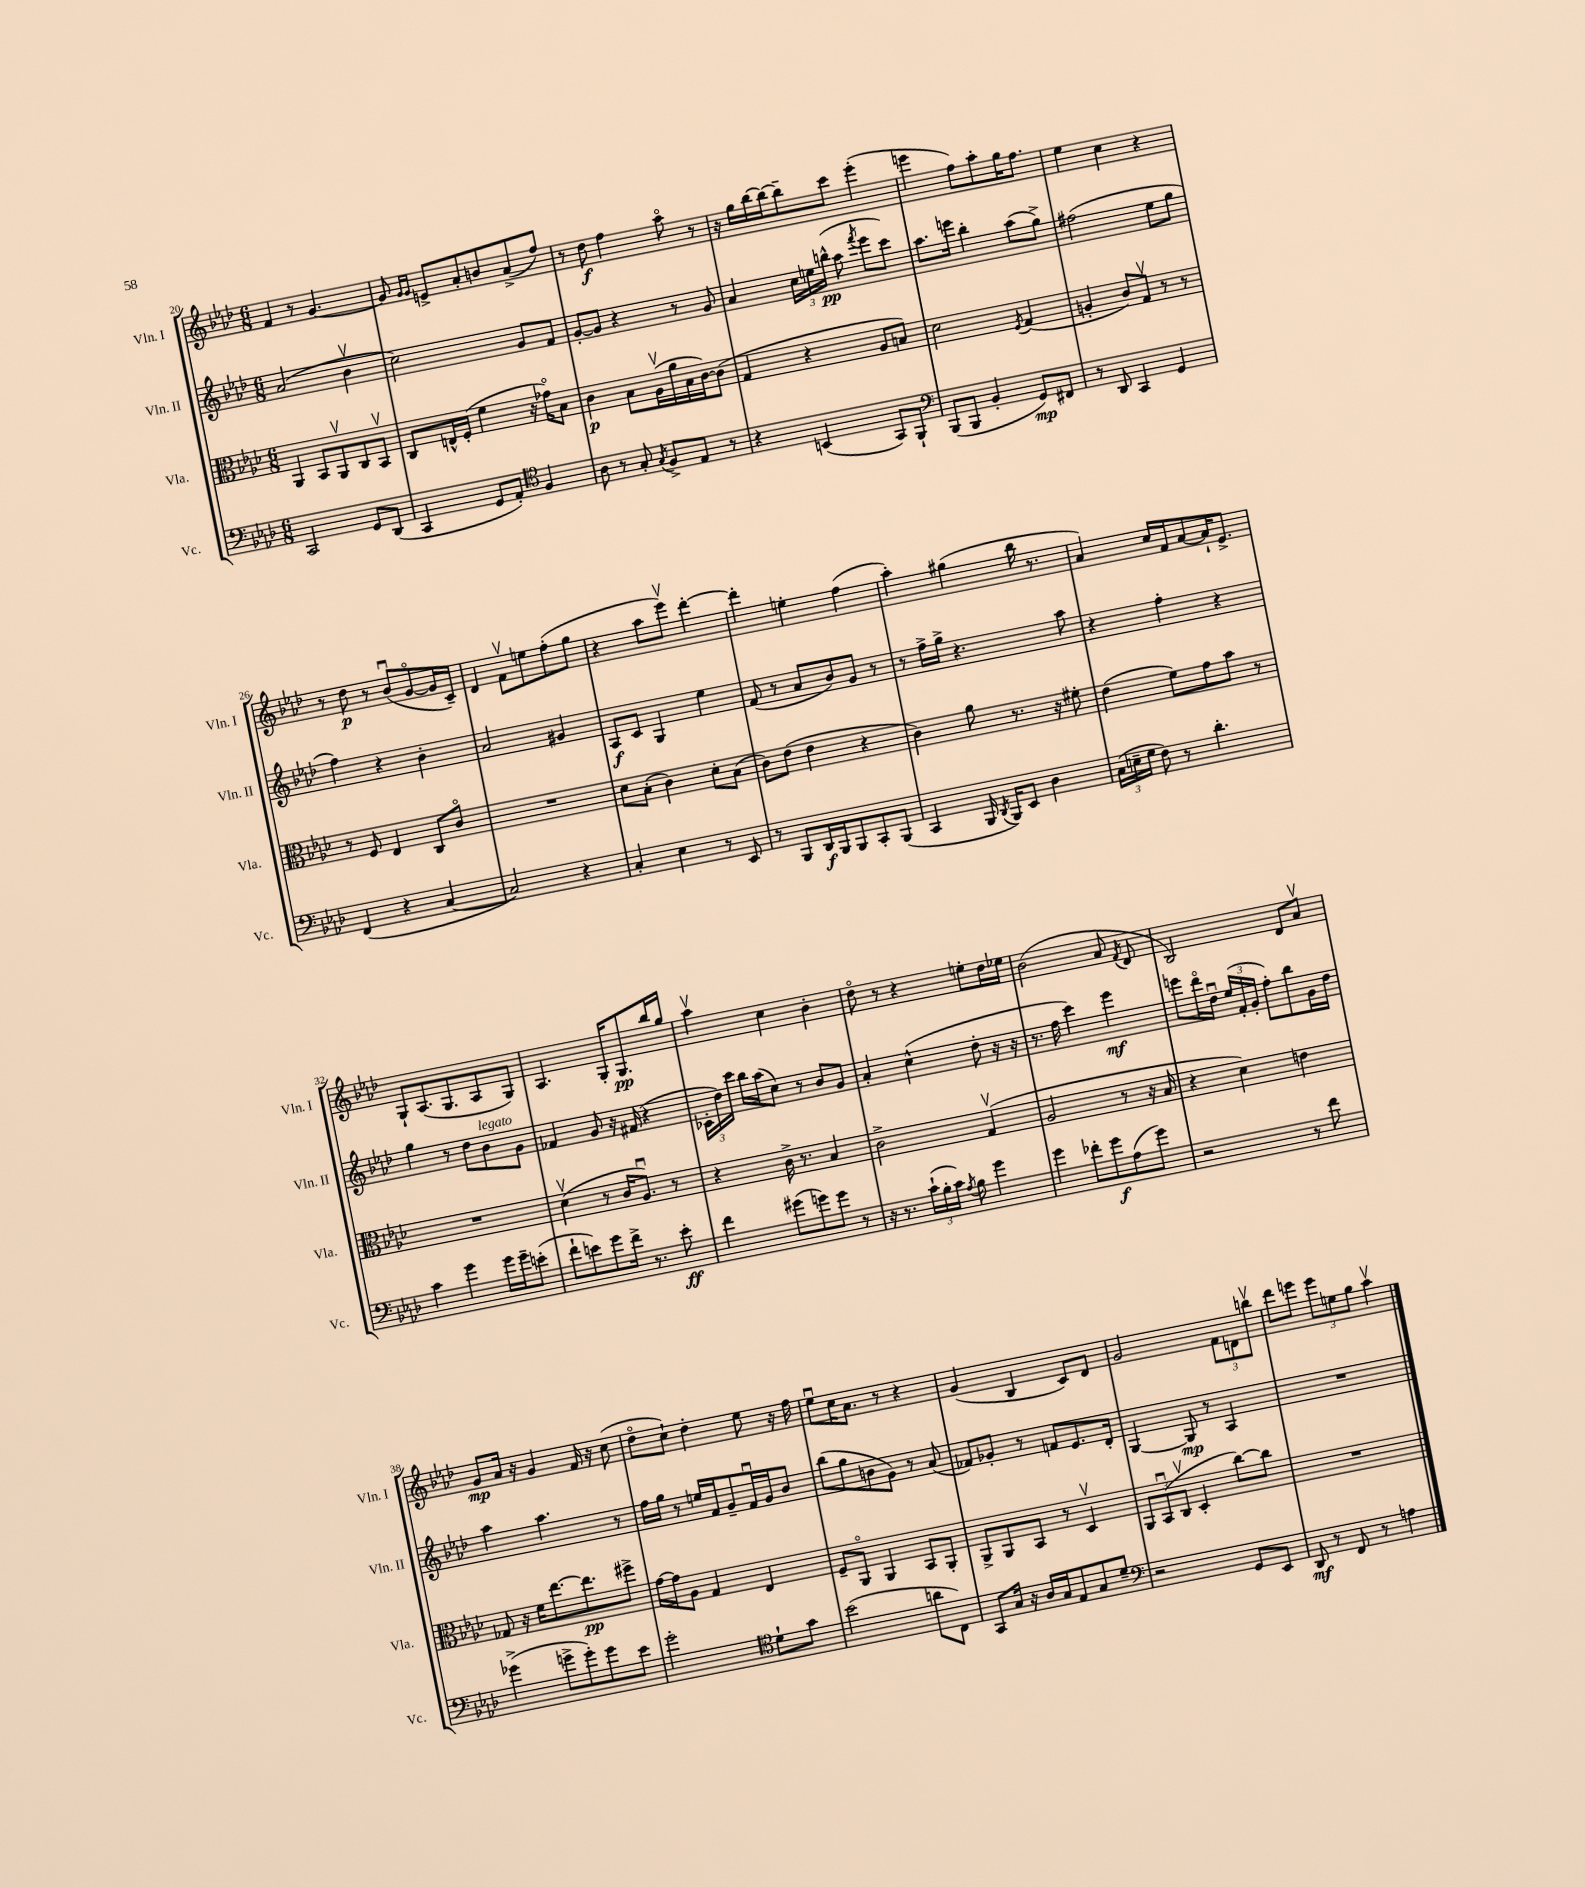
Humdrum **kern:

**kern	**dynam	**kern	**dynam	**kern	**dynam	**kern	**dynam
*part4	*part4	*part3	*part3	*part2	*part2	*part1	*part1
*staff4	*staff4	*staff3	*staff3	*staff2	*staff2	*staff1	*staff1
*I"Vc.	*	*I"Vla.	*	*I"Vln. II	*	*I"Vln. I	*
*I'Vc.	*	*I'Vla.	*	*I'Vln. II	*	*I'Vln. I	*
*clefF4	*	*clefC3	*	*clefG2	*	*clefG2	*
*k[b-e-a-d-]	*	*k[b-e-a-d-]	*	*k[b-e-a-d-]	*	*k[b-e-a-d-]	*
*M6/8	*	*M6/8	*	*M6/8	*	*M6/8	*
=20	=20	=20	=20	=20	=20	=20	=20
2CC/	.	4AA-/	.	(2a-/	.	4f/	.
.	.	8BB-/L	.	.	.	8r	.
.	.	8AA-v/	.	.	.	[4.g/	.
8GG/L	.	8C/	.	4b-v\	.	.	.
(8DD-/J	.	8BB-v/J	.	.	.	.	.
=21	=21	=21	=21	=21	=21	=21	=21
4CC/	.	8C/L	.	2cc\)	.	8g/]	.
.	.	.	.	.	.	16qqg/LL	.
.	.	.	.	.	.	16qqg/JJ	.
.	.	16En^^/L	.	.	.	8en^/L	.
.	.	(16F'/JJ	.	.	.	.	.
8GG/L	.	4f\	.	.	.	8a-'/	.
8AA-'/J)	.	.	.	.	.	8bn/	.
*clefC4	*	*	*	*	*	*	*
4F/	.	16r	.	8g/L	.	(8a-^/	.
.	.	16g-X\KL)	.	.	.	.	.
.	.	8B-\J	.	8f/J	.	8ff/J)	.
=22	=22	=22	=22	=22	=22	=22	=22
8A-\	.	4c\	p	[8g'/L	.	8r	.
8r	.	.	.	8g/J]	.	8dd-\	f
8G'/	.	8B-\L	.	4r	.	4ff\	.
8qG/	.	.	.	.	.	.	.
8F^/L	.	(16A-v\L	.	.	.	.	.
.	.	16a-\	.	.	.	.	.
8E-/J	.	16B-\	.	8r	.	8aa-\	.
.	.	[16c\J)	.	.	.	.	.
8r	.	(8c\J]	.	8g/	.	8r	.
=23	=23	=23	=23	=23	=23	=23	=23
4r	.	4G/	.	4a-/	.	16r	.
.	.	.	.	.	.	16gg\LL	.
.	.	.	.	.	.	[16bb-\	.
.	.	.	.	.	.	16bb-\J_	.
(4BBn/	.	4r	.	24cc\LL	.	8bb-~\]	.
.	.	.	.	24een\	.	.	.
.	.	.	.	(24bbn^^\JJ	pp	.	.
.	.	.	.	8aa-\	.	8ccc\J	.
.	.	.	.	8qfff/	.	.	.
8GG/L)	.	8A-/L	.	8eee-\L	.	(4eee-'\	.
8FF`/J	.	8Bn/J)	.	8ccc\J)	.	.	.
=24	=24	=24	=24	=24	=24	=24	=24
*clefF4	*	*	*	*	*	*	*
(8BBB-/L	.	2d-\	.	8.aa-\L	.	4eeen\	.
8BBB-/J	.	.	.	.	.	.	.
.	.	.	.	16eeen\Jk	.	.	.
4BB-'/	.	.	.	4bb-'\	.	8ff\L)	.
.	.	.	.	.	.	8aa-'\	.
.	.	8qF/	.	.	.	.	.
8GG/L)	mp	(4G/	.	(8aa-\L	.	16gg\K	.
.	.	.	.	.	.	8.ff\J	.
8FF#X/J	.	.	.	8gg^\J)	.	.	.
=25	=25	=25	=25	=25	=25	=25	=25
8r	.	4An'/	.	(2ff#X\	.	4ee-\	.
8DD-/	.	.	.	.	.	.	.
4CC/	.	8c/L)	.	.	.	4cc\	.
.	.	8Gv/J	.	.	.	.	.
4GG/	.	8r	.	8ee-\L	.	4r	.
.	.	8r	.	8gg\J	.	.	.
!!LO:LB:g=z
=26	=26	=26	=26	=26	=26	=26	=26
(4FF/	.	8r	.	4ff\)	.	8r	.
.	.	8F/	.	.	.	8dd-\	p
4r	.	4E-/	.	4r	.	8r	.
.	.	.	.	.	.	(8b-u/L	.
[4C/	.	8C/L	.	4b-'\	.	[8g/	.
.	.	8c/J	.	.	.	16g/L]	.
.	.	.	.	.	.	16c~/JJ)	.
=27	=27	=27	=27	=27	=27	=27	=27
2C/])	.	2.r	.	2a-/	.	4d-/	.
.	.	.	.	.	.	8fv\L	.
.	.	.	.	.	.	8een\	.
4r	.	.	.	4g#X/	.	(8ff'\	.
.	.	.	.	.	.	8gg\J	.
=28	=28	=28	=28	=28	=28	=28	=28
4C'/	.	8d-\L	.	8A-/L	f	4r	.
.	.	(8B-'\J	.	8c/J	.	.	.
4E-\	.	4c\)	.	4G/	.	8aa-\L	.
.	.	.	.	.	.	8eee-v\J)	.
8r	.	8d-'\L	.	4ee-\	.	[4ddd-'\	.
8EE-/	.	(8B-\J	.	.	.	.	.
=29	=29	=29	=29	=29	=29	=29	=29
8r	.	8c\L)	.	(8f/	.	4ddd-'\]	.
8BBB-/L	.	(8e-\J	.	8r	.	.	.
16DD-/L	f	4e-\	.	8a-/L	.	4een'\	.
16BBB-/J	.	.	.	.	.	.	.
8BBB-/	.	.	.	8b-/)	.	.	.
8CC'/	.	4r	.	8g/J	.	(4ff\	.
(8BBB-/J	.	.	.	8r	.	.	.
=30	=30	=30	=30	=30	=30	=30	=30
4CC/	.	4c\)	.	8r	.	4aa-'\)	.
.	.	.	.	16ff^\LL	.	.	.
.	.	.	.	16gg^\JJ	.	.	.
16BBB-/	.	8a-\	.	4.r	.	(4gg#X\	.
8qDD-/	.	.	.	.	.	.	.
16BBB-/KL)	.	.	.	.	.	.	.
8EE-/J	.	8.r	.	.	.	.	.
4D-\	.	.	.	.	.	16bb-\	.
.	.	16r	.	.	.	8.r	.
.	.	8f#X'\	.	8aa-\	.	.	.
=31	=31	=31	=31	=31	=31	=31	=31
(24C\LL	.	(4e-\	.	4r	.	4a-/)	.
24En~\	.	.	.	.	.	.	.
24G\JJ	.	.	.	.	.	.	.
8F\)	.	.	.	.	.	.	.
8r	.	8f\L)	.	4ff'\	.	16cc/LL	.
.	.	.	.	.	.	16f/J	.
4.d-'\	.	8g\	.	.	.	[8a-/	.
.	.	8b-\J	.	4r	.	16a-`/K]	.
.	.	.	.	.	.	8.e-^/J	.
.	.	8r	.	.	.	.	.
!!LO:LB:g=z
=32	=32	=32	=32	=32	=32	=32	=32
4c\	.	2.r	.	4gg\	.	8G`/L	.
.	.	.	.	.	.	(8.A-/	.
4g\	.	.	.	8r	.	.	.
.	.	.	.	.	.	8.G/	.
.	.	.	.	8dd-\L	.	.	.
!	!	!	!	!LO:TX:a:i:t=legato	!	!	!
16g\LL	.	.	.	8b-\	.	8A-/	.
16g~\J	.	.	.	.	.	.	.
(8en'\J	.	.	.	8g\J	.	8G/J)	.
=33	=33	=33	=33	=33	=33	=33	=33
8f`\L	.	(4d-v\	.	4f-X/	.	4.A-/	.
8en\)	.	.	.	.	.	.	.
8g\	.	8r	.	8g/	.	.	.
16f^\Jk	.	16c/KL	.	16r	.	16G'/KL	.
8.r	.	8.A-u/J)	.	(16f#X/	.	8.G/	pp
.	.	.	.	4r	.	.	.
8e'\	ff	8r	.	.	.	16bb-/L	.
.	.	.	.	.	.	16gg/JJ	.
=34	=34	=34	=34	=34	=34	=34	=34
4f\	.	4r	.	24c-X'\LL	.	4aa-v\	.
.	.	.	.	24dd-\)	.	.	.
.	.	.	.	24ccc\JJ	.	.	.
.	.	.	.	16bb-\LL	.	.	.
.	.	.	.	(16aa-\J	.	.	.
(8g#X\L	.	16c^\	.	8cc\J)	.	4cc\	.
.	.	8.r	.	.	.	.	.
8gn\)	.	.	.	8r	.	.	.
8g\J	.	4B-/	.	8b-/L	.	4b-'\	.
8r	.	.	.	8g/J	.	.	.
=35	=35	=35	=35	=35	=35	=35	=35
16r	.	2c^\	.	4a-'/	.	8dd-\	.
8.r	.	.	.	.	.	.	.
.	.	.	.	.	.	8r	.
(24c`\LL	.	.	.	(4cc^^\	.	4r	.
24B-'\	.	.	.	.	.	.	.
24c\JJ)	.	.	.	.	.	.	.
8qA-/	.	.	.	.	.	.	.
8B-\	.	.	.	.	.	.	.
4g\	.	(4Gv/	.	8dd-'\	.	8een'\L	.
.	.	.	.	16r	.	16dd-\L	.
.	.	.	.	16r	.	16ee-X\JJ	.
=36	=36	=36	=36	=36	=36	=36	=36
4g\	.	2A-/	.	8.r	.	(2b-\	.
.	.	.	.	16ff\	.	.	.
8f-X'\L	.	.	.	4ccc\)	.	.	.
8g\	f	.	.	.	.	.	.
(8A-\	.	8r	.	4eee-\	mf	8a-/	.
.	.	.	.	.	.	8qf/	.
8g\J)	.	16r	.	.	.	8d-/	.
.	.	16B-/	.	.	.	.	.
=37	=37	=37	=37	=37	=37	=37	=37
2r	.	4r	.	8eeen\L	.	2B-/)	.
.	.	.	.	16ddd-\L	.	.	.
.	.	.	.	16dd-u\JJ	.	.	.
.	.	4d-\)	.	(24ee-/LL	.	.	.
.	.	.	.	24f'/	.	.	.
.	.	.	.	24g'/JJ	.	.	.
.	.	.	.	8ff'\L)	.	.	.
8r	.	4en\	.	8bb-\	.	8d-/L	.
8f\	.	.	.	16g\L	.	8a-v/J	.
.	.	.	.	16dd-\JJ	.	.	.
!!LO:LB:g=z
=38	=38	=38	=38	=38	=38	=38	=38
(4g-X^\	.	8G-X/	.	4aa-\	.	8g/L	mp
.	.	16r	.	.	.	16a-/Jk	.
.	.	16f\KL	.	.	.	16r	.
8gn^\L	.	[8.ee-\	.	4.aa-\	.	4g/	.
8g'\)	.	.	.	.	.	.	.
.	.	8.ee-\]	pp	.	.	.	.
8g\	.	.	.	.	.	16f/	.
.	.	.	.	.	.	16r	.
8e-\J	.	8ff#X^\J	.	8r	.	(8cc\	.
=39	=39	=39	=39	=39	=39	=39	=39
2g'\	.	[16g\LL	.	16ff\LL	.	8dd-\L	.
.	.	16g\J]	.	16gg\JJ	.	.	.
.	.	8A-\J	.	8r	.	8cc`\J)	.
.	.	4G/	.	16een/LL	.	4dd-'\	.
.	.	.	.	16f/J	.	.	.
.	.	.	.	8g~/	.	.	.
*clefC4	*	*	*	*	*	*	*
8d-`\L	.	4E-/	.	16fu/L	.	8ee-\	.
.	.	.	.	16g/J	.	.	.
8g\J	.	.	.	8b-/J	.	16r	.
.	.	.	.	.	.	16ff\	.
=40	=40	=40	=40	=40	=40	=40	=40
(2b-\	.	8F~/L	.	(8bb-\L	.	8ee-u\L	.
.	.	8AA-/J	.	8gg\	.	16cc\K	.
.	.	.	.	.	.	8.a-\J	.
.	.	4AA-/	.	8bn\	.	.	.
.	.	.	.	8g\J)	.	8r	.
8an\L	.	8BB-/L	.	8r	.	4r	.
8C\J)	.	8AA-'/J	.	(8a-/	.	.	.
=41	=41	=41	=41	=41	=41	=41	=41
8GG/L	.	8AA-^/L	.	8f-X/L)	.	(4g/	.
16G/Jk	.	8AA-/	.	8g-X'/J	.	.	.
16r	.	.	.	.	.	.	.
16A-/LL	.	8BB-/J	.	8r	.	4B-/	.
16G/J	.	.	.	.	.	.	.
8E-/	.	8r	.	8fn/L	.	.	.
8G/	.	4D-v/	.	8.e-/	.	8c/L)	.
8d-~/J	.	.	.	.	.	8d-/J	.
.	.	.	.	16d-'/Jk	.	.	.
=42	=42	=42	=42	=42	=42	=42	=42
*clefF4	*	*	*	*	*	*	*
2r	.	12AA-/L	.	[4G/	.	2g/	.
.	.	(12BB-u/	.	.	.	.	.
.	.	12Cv/J	.	.	.	.	.
.	.	4D-'/	.	8G/]	mp	.	.
.	.	.	.	8r	.	.	.
8GG/L	.	[8cc\L)	.	4A-/	.	12f\L	.
.	.	.	.	.	.	12dn\	.
8EE-/J	.	8cc\J]	.	.	.	.	.
.	.	.	.	.	.	12bbnv\J	.
=43	=43	=43	=43	=43	=43	=43	=43
8DD-/	mf	2.r	.	2.r	.	8ddd-\L	.
8r	.	.	.	.	.	8eeen\J	.
8FF/	.	.	.	.	.	12eee\L	.
.	.	.	.	.	.	12een\	.
8r	.	.	.	.	.	.	.
.	.	.	.	.	.	12gg\J	.
4An\	.	.	.	.	.	4aa-v\	.
==	==	==	==	==	==	==	==
*-	*-	*-	*-	*-	*-	*-	*-
